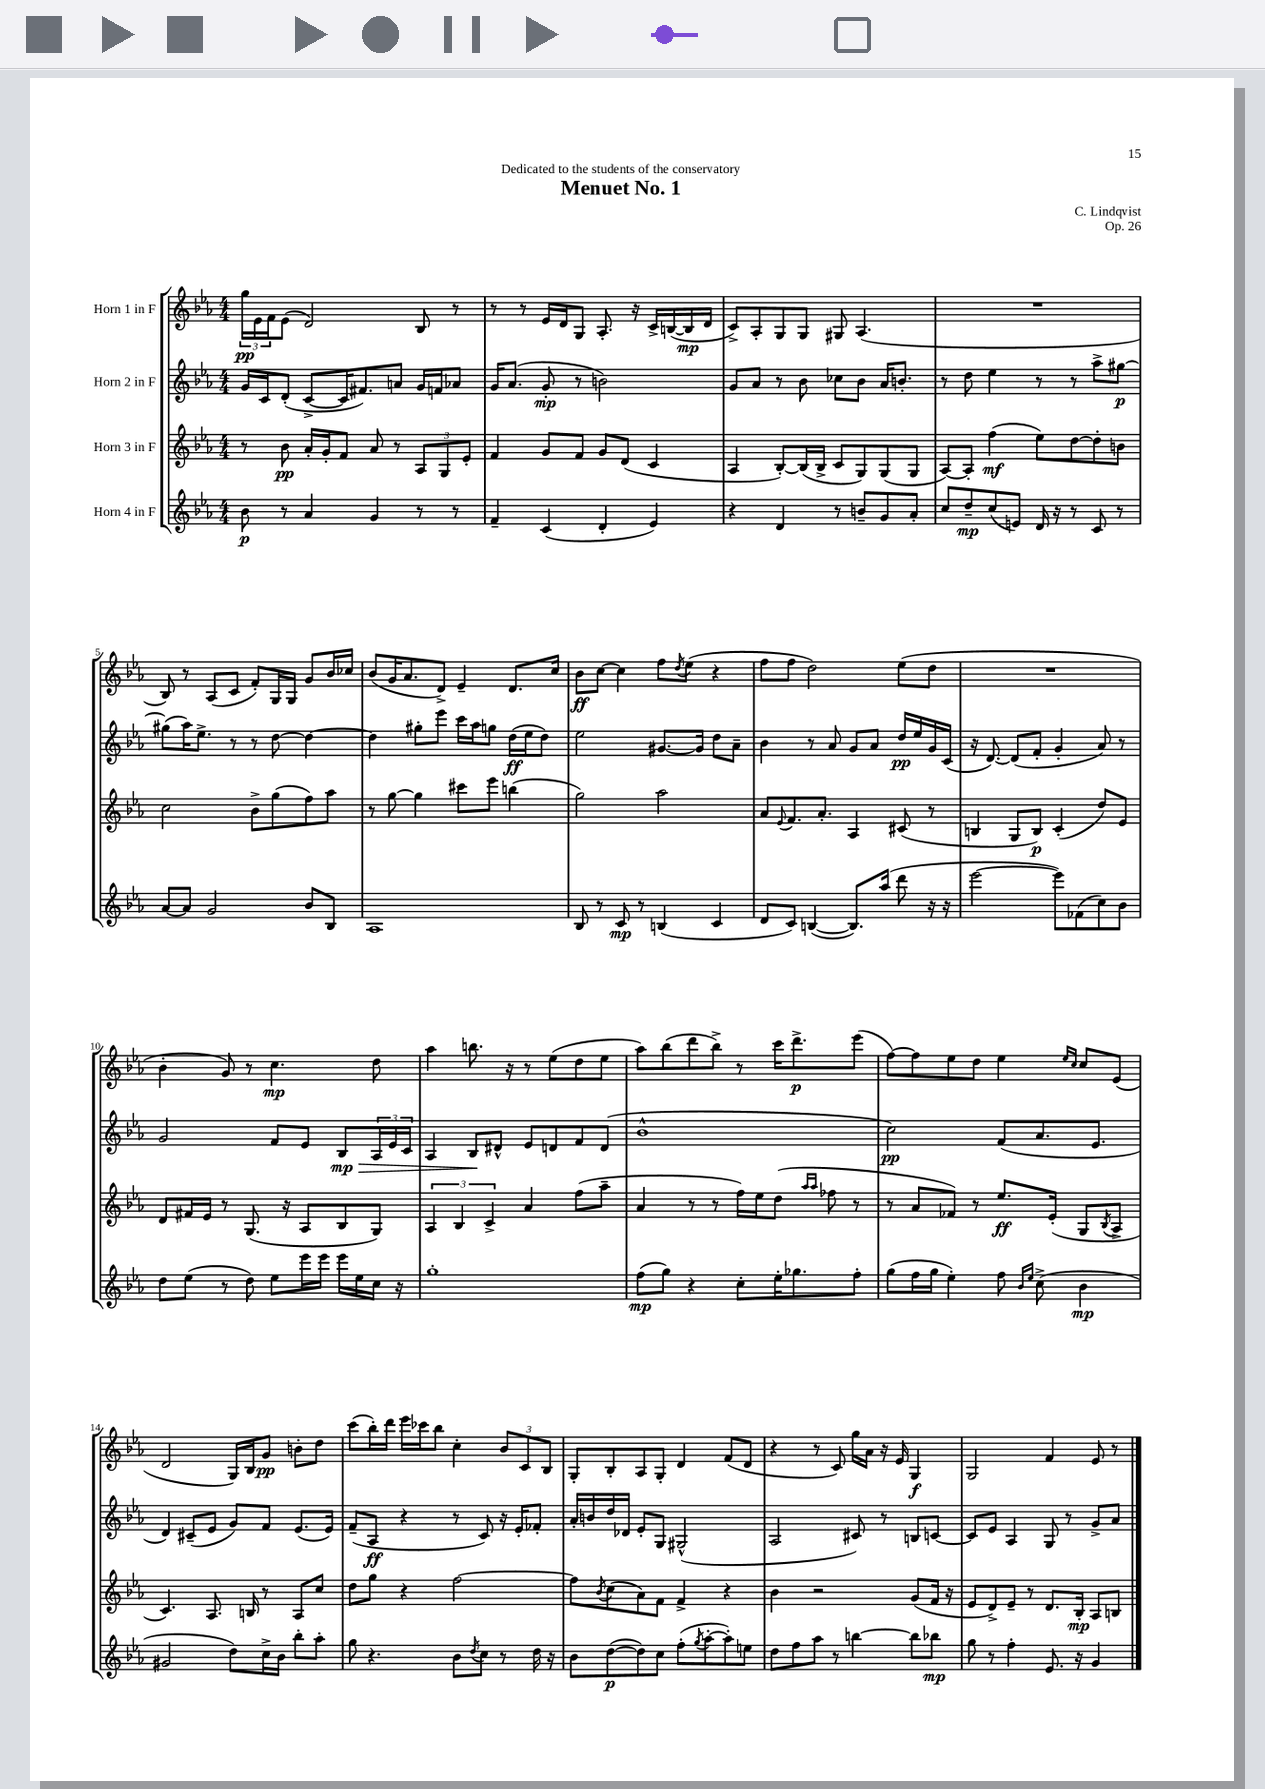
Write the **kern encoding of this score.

**kern	**kern	**kern	**kern
*staff4	*staff3	*staff2	*staff1
*clefG2	*clefG2	*clefG2	*clefG2
*k[b-e-a-]	*k[b-e-a-]	*k[b-e-a-]	*k[b-e-a-]
*M4/4	*M4/4	*M4/4	*M4/4
8b-	8r	16g	24gg
.	.	.	24e-
.	.	16c	.
.	.	.	24f
8r	8b-	(8d'	(8e-
4a-	16a-'	[8c^	2d)
.	16g'	.	.
.	8f	16c]	.
.	.	8.f#)	.
4g	8a-	.	.
.	8r	8a	.
8r	12A-	16g	8B-
.	.	16f	.
.	12G	.	.
8r	.	8a-	8r
.	12e-'	.	.
=	=	=	=
4f~	4f	16g	8r
.	.	(8.a-	.
.	.	.	8r
(4c	8g	8g'	16e-
.	.	.	16d
.	8f	8r	8G
4d'	8g	2b)	8.A-'
.	(8d	.	.
.	.	.	16r
4e-)	4c	.	16c^
.	.	.	([16B
.	.	.	16B]
.	.	.	16d
=	=	=	=
4r	4A-	8g	8c^)
.	.	8a-	8A-'
4d	[8B-')	8r	8G
.	(16B-]	8b-	8G
.	16B-^	.	.
8r	8c	8cc-	8G#
8b~	8G)	8b-	(4.A-
8g	(8G	16a-	.
.	.	8.b'	.
8a-'	8G	.	.
=	=	=	=
8cc	[8A-)	8r	1r
8dd~	8A-']	8dd	.
(8cc	(4ff	4ee-	.
8e)	.	.	.
16d	8ee-)	8r	.
16r	.	.	.
8r	[8dd	8r	.
8c	8dd']	8aa-^	.
8r	8b	[8gg#	.
=	=	=	=
[8a-	2cc	(8gg#]	8B-)
8a-]	.	16aa-)	8r
.	.	8.ee-^	.
2g	.	.	(8A-
.	.	8r	8c
.	8b-^	8r	8f')
.	(8gg	[8dd	16G
.	.	.	16G
8b-	8ff)	4dd_	8g
8B-	8aa-	.	16b-
.	.	.	16cc-
=	=	=	=
1A-	8r	4dd]	(8b-
.	[8gg	.	16g
.	.	.	8.a-
.	4gg]	8gg#'	.
.	.	8eee-	8d^)
.	8ccc#	16ccc	4e-~
.	.	16aa-	.
.	8eee-	8gg	.
.	(4bb	(16dd	8.d
.	.	16ee-	.
.	.	8dd)	.
.	.	.	16cc
=	=	=	=
8B-	2gg)	2ee-	8b-
8r	.	.	[8cc
8c	.	.	4cc]
8r	.	.	.
(4B	2aa-	[8.g#	8ff
.	.	.	8qdd
.	.	.	(8ee-
.	.	16g#]	.
4c	.	8dd	4r
.	.	8a-~	.
=	=	=	=
8d	8a-	4b-	8ff
.	8qqe-	.	.
8c)	8.f	.	8ff
([4B	.	8r	2dd)
.	8.a-'	.	.
.	.	8a-	.
8.B])	4A-	8g	.
.	.	8a-	.
(16aa-	.	.	.
8ddd	(8c#	16dd	(8ee-
.	.	16ee-	.
16r	8r	16g	8dd
16r	.	(16c	.
=	=	=	=
[2eee-	4B	16r	1r
.	.	[8.d)	.
.	8G	(8d]	.
.	8B)	8f'	.
8eee-])	(4c'	4g'	.
(8f-	.	.	.
8cc)	8dd)	8a-)	.
8b-	8e-	8r	.
=	=	=	=
8dd	8d	2g	4b-'
(8ee-	16f#	.	.
.	16e-	.	.
8r	8r	.	8g)
8dd)	(8.G	.	8r
8ee-	.	8f	4.cc
.	16r	.	.
16eee-	8A-	8e-	.
16eee-	.	.	.
16eee-	8B-	8B-	.
16ee-	.	.	.
16cc	8G)	24A-	8dd
.	.	24e-	.
16r	.	.	.
.	.	24c	.
=	=	=	=
1gg'	6A-	4A-	4aa-
.	6B-	.	.
.	.	8B-	8.bb
.	6c^	.	.
.	.	8d#^^	.
.	.	.	16r
.	4a-	8e-	8r
.	.	8d	(8ee-
.	(8ff	8f	8dd
.	8aa-~	(8d	8ee-
=	=	=	=
(8ff	4a-	1b-^^	8aa-)
8gg)	.	.	(8bb-
4r	8r	.	8ddd
.	8r	.	8bb-^)
8cc'	16ff)	.	8r
.	16ee-	.	.
16ee-'	(8dd	.	16ccc
8.gg-	.	.	8.ddd^
.	16qqaa-	.	.
.	16qqaa-	.	.
.	8ff-	.	.
8ff'	8r	.	(8eee-
=	=	=	=
(8gg	8r	2cc)	[8ff)
16ff	8a-	.	8ff]
16gg	.	.	.
4ee-')	8f-)	.	8ee-
.	8r	.	8dd
8ff	8.ee-	(8f	4ee-
16qqb-	.	.	.
16qqee-	.	.	.
(8cc^	.	8.a-	.
.	(16e-'	.	.
.	.	.	16qqee-
.	.	.	16qqcc
4b-	8G	.	8cc
.	.	8.e-	.
.	8qB-	.	.
.	8A-^	.	(8e-
=	=	=	=
2g#	4.c)	4d)	2d
.	.	(8c#~	.
.	8.A-	8e-	.
8dd)	.	8g)	16G)
.	16B	.	16B-
16cc^	8r	8f	8g
16b-	.	.	.
8bb-'	8A-	(8.e-	8b'
8aa-'	8cc	.	8dd
.	.	16e-)	.
=	=	=	=
8gg	8dd	(8f~	(8ccc
4.r	8gg	8A-	16bb-')
.	.	.	16ddd
.	4r	4r	16eee-
.	.	.	16ccc-
.	.	.	8bb-
8b-	[2ff	8r	4cc'
8qdd	.	.	.
8cc	.	8c)	.
8r	.	16r	12b-
.	.	16e-'	.
.	.	.	12c
16dd	.	8f-'	.
.	.	.	12B-
16r	.	.	.
=	=	=	=
8b-	8ff]	16a-'	8G'
.	.	16b	.
.	8qb-	.	.
([8dd	(8cc	16dd	8B-'
.	.	16d-	.
8dd])	8a-)	8e-'	8A-
8cc	8f	8G	8G'
(8ff'	4f^	(2G#^^	4d
8qgg	.	.	.
[8aa-'	.	.	.
8aa-'])	4r	.	(8f
8ee	.	.	8d
=	=	=	=
8dd	4b-	2A-	4r
8ff	.	.	.
8aa-	2r	.	8r
8r	.	.	8c)
[4bb	.	8c#)	16gg
.	.	.	16a-
.	.	8r	16r
.	.	.	16e-
8bb]	(8g	8B	4G
8bb-	16f	[8c	.
.	16r	.	.
=	=	=	=
8gg	8e-	8c]	2G
8r	8d^)	8e-	.
4ff'	8e-~	4A-	.
.	8r	.	.
8.e-	8.d	8G	4f
.	.	8r	.
16r	16B-'	.	.
4g	8A-	8g^	8e-
.	8B	8a-	8r
==	==	==	==
*-	*-	*-	*-
